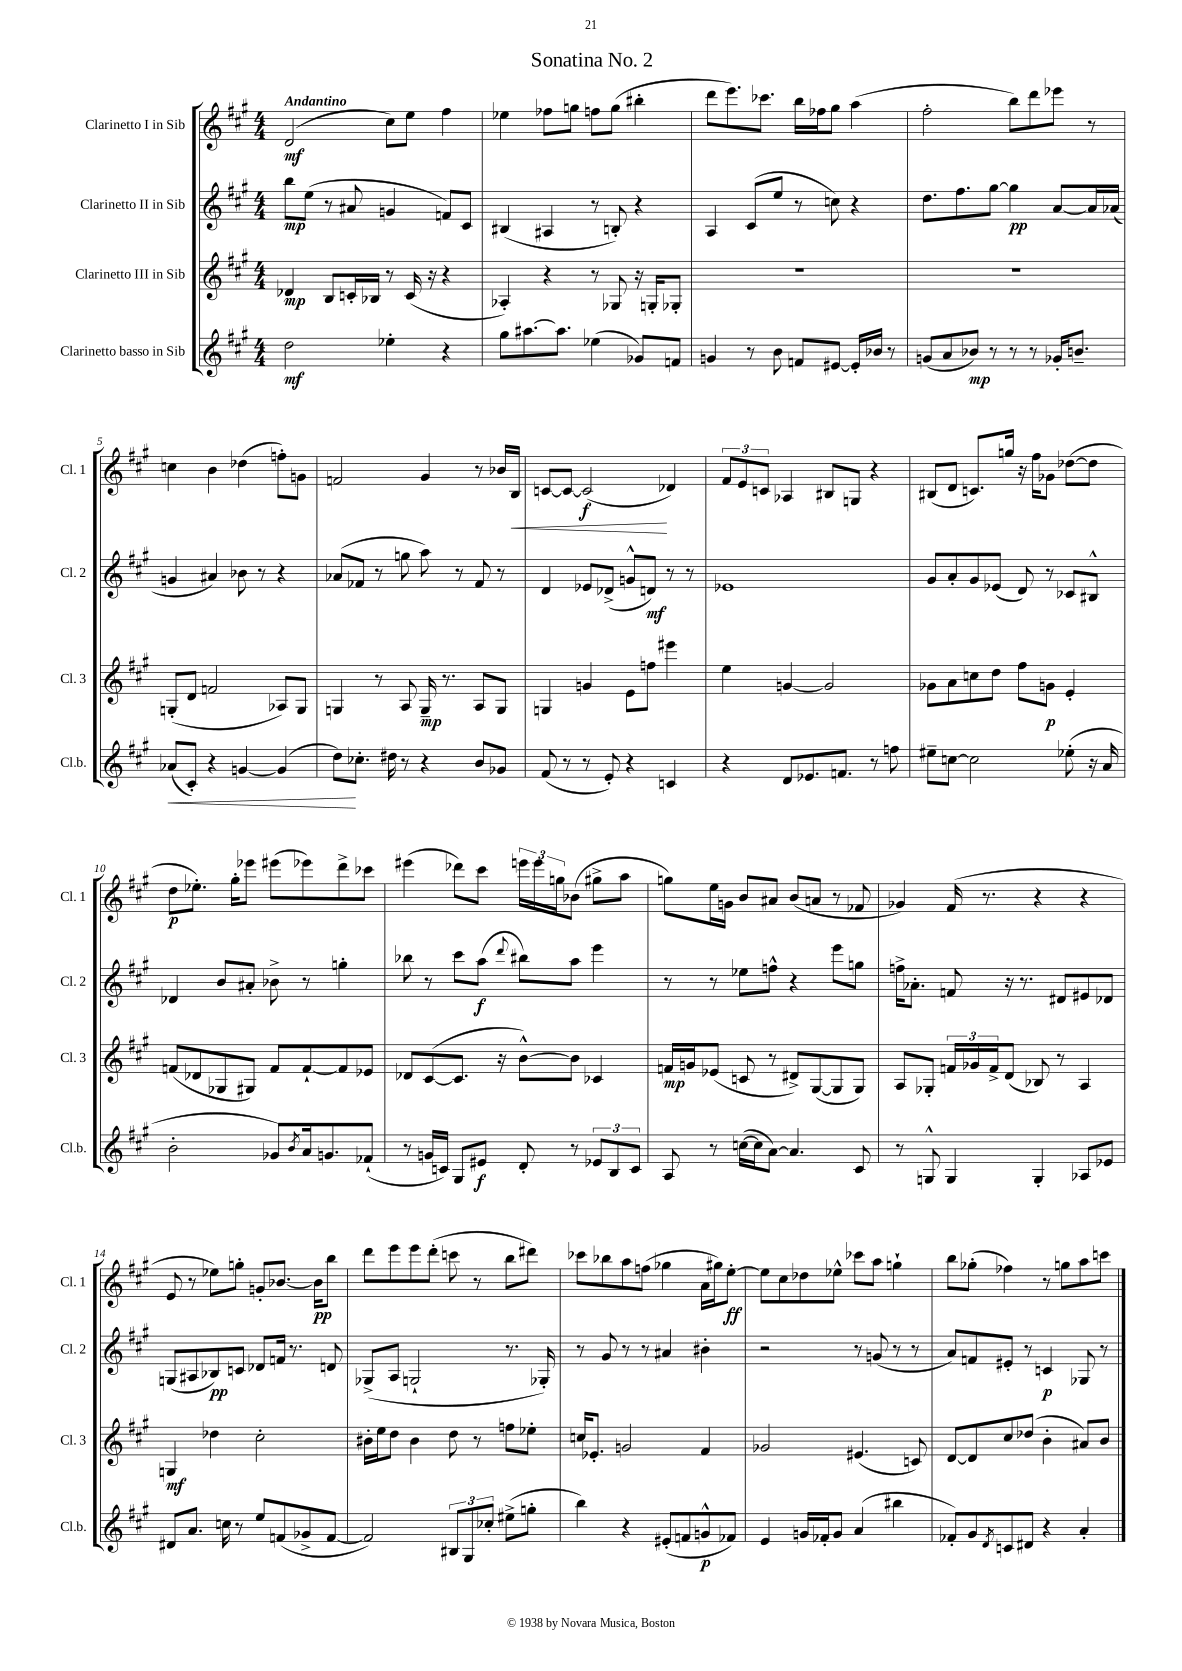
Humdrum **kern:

**kern	**dynam	**kern	**dynam	**kern	**dynam	**kern	**dynam
*part4	*part4	*part3	*part3	*part2	*part2	*part1	*part1
*staff4	*staff4	*staff3	*staff3	*staff2	*staff2	*staff1	*staff1
*I"Clarinetto basso in Sib	*	*I"Clarinetto III in Sib	*	*I"Clarinetto II in Sib	*	*I"Clarinetto I in Sib	*
*I'Cl.b.	*	*I'Cl. 3	*	*I'Cl. 2	*	*I'Cl. 1	*
*clefG2	*	*clefG2	*	*clefG2	*	*clefG2	*
*k[f#c#g#]	*	*k[f#c#g#]	*	*k[f#c#g#]	*	*k[f#c#g#]	*
*M4/4	*	*M4/4	*	*M4/4	*	*M4/4	*
=1	=1	=1	=1	=1	=1	=1	=1
!	!	!	!	!	!	!LO:TX:a:B:t=Andantino	!
2dd\	mf	4d-X/	mp	8bb\L	mp	(2d/	mf
.	.	.	.	(8ee\J	.	.	.
.	.	8B/L	.	8r	.	.	.
.	.	16cn'/L	.	8a#X/	.	.	.
.	.	16B-X/JJ	.	.	.	.	.
4ee-X'\	.	8r	.	4gn/	.	8cc#\L)	.
.	.	(16c/	.	.	.	8ee\J	.
.	.	16r	.	.	.	.	.
4r	.	4r	.	8fn/L)	.	4ff#\	.
.	.	.	.	8c#/J	.	.	.
=2	=2	=2	=2	=2	=2	=2	=2
8gg#\L	.	4A-X'/)	.	(4B#X/	.	4ee-X\	.
[8.aa#X\	.	.	.	.	.	.	.
.	.	4r	.	4A#X/	.	8ff-X\L	.
8.aa#\J]	.	.	.	.	.	.	.
.	.	.	.	.	.	8ggn\J	.
(4ee-X\	.	8r	.	8r	.	8ffn\L	.
.	.	8G-X/	.	8Bn'/)	.	(8gg\J	.
8g-X/L)	.	16r	.	4r	.	4bb#X'\	.
.	.	16Gn'/KL	.	.	.	.	.
8fn/J	.	8G-X'/J	.	.	.	.	.
=3	=3	=3	=3	=3	=3	=3	=3
4gn/	.	1r	.	4A/	.	8ddd\L	.
.	.	.	.	.	.	8.eee\)	.
8r	.	.	.	(8c#/L	.	.	.
.	.	.	.	.	.	8.ccc-X\J	.
8b\	.	.	.	8ee/J	.	.	.
8fn/L	.	.	.	8r	.	16bb\LL	.
.	.	.	.	.	.	16ff-X\J	.
[8e#X/J	.	.	.	8ccn\)	.	8gg#\J	.
16e#'/LL]	.	.	.	4r	.	(4aa\	.
16b-X/JJ	.	.	.	.	.	.	.
8r	.	.	.	.	.	.	.
=4	=4	=4	=4	=4	=4	=4	=4
(8gn/L	.	1r	.	8.dd\L	.	2ff#'\	.
8a/	.	.	.	.	.	.	.
.	.	.	.	8.ff#\	.	.	.
8b-X/J)	mp	.	.	.	.	.	.
8r	.	.	.	[8gg#\J	.	.	.
8r	.	.	.	4gg#\]	pp	8bb\L)	.
8r	.	.	.	.	.	8ddd\	.
16g-X'/KL	.	.	.	[8a/L	.	8eee-X\J	.
8.bn~/J	.	.	.	.	.	.	.
.	.	.	.	16a/L]	.	8r	.
.	.	.	.	(16a-X/JJ	.	.	.
!!LO:LB:g=z
=5	=5	=5	=5	=5	=5	=5	=5
!	!LO:HP:b	!	!	!	!	!	!
(8a-X/L	<	(8Gn'/L	.	4gn/	.	4ccn\	.
8c#'/J)	.	8d/J	.	.	.	.	.
4r	.	2fn/	.	4a#X/)	.	4b\	.
[4gn/	.	.	.	8b-X\	.	(4dd-X\	.
.	.	.	.	8r	.	.	.
(4g/]	.	8A-X/L)	.	4r	.	8ffn'\L)	.
.	.	8G/J	.	.	.	8gn\J	.
=6	=6	=6	=6	=6	=6	=6	=6
8dd\L)	.	4Gn/	.	(8a-X/L	.	2fn/	.
8.cc-X'\J	[	.	.	8f-X/J	.	.	.
.	.	8r	.	8r	.	.	.
16dd#X\	.	.	.	.	.	.	.
8r	.	8A/	.	8ggn\	.	.	.
4r	.	16G~/	mp	8aa\)	.	4g#/	.
.	.	8.r	.	.	.	.	.
.	.	.	.	8r	.	.	.
8b/L	.	8A/L	.	8f-/	.	8r	.
8g-X/J	.	8G/J	.	8r	.	16b-X/LL	.
!	!	!	!	!	!	!	!LO:HP:b
.	.	.	.	.	.	16B/JJ	<
=7	=7	=7	=7	=7	=7	=7	=7
(8f#/	.	4Gn/	.	4d/	.	[8cn/L	.
8r	.	.	.	.	.	8c/J_	.
8r	.	4gn/	.	8e-X/L	.	(2c/]	f
8e'/)	.	.	.	(8d-X^/J	.	.	.
4r	.	8e\L	.	8gn^^/L	.	.	.
.	.	8ffn\J	.	8dn/J)	mf	.	.
4cn/	.	4eee#X\	.	8r	.	4d-X/)	[
.	.	.	.	8r	.	.	.
=8	=8	=8	=8	=8	=8	=8	=8
4r	.	4ee\	.	1e-X	.	12f#/L	.
.	.	.	.	.	.	12e/	.
.	.	.	.	.	.	12cn/J	.
8d/L	.	[4gn/	.	.	.	4A-X/	.
8.e-X/	.	.	.	.	.	.	.
.	.	2g/]	.	.	.	8B#X/L	.
8.fn/J	.	.	.	.	.	.	.
.	.	.	.	.	.	8Gn/J	.
8r	.	.	.	.	.	4r	.
8ffn\	.	.	.	.	.	.	.
=9	=9	=9	=9	=9	=9	=9	=9
8ee#X~\L	.	8g-X\L	.	8g#/L	.	(8B#X/L	.
[8ccn\J	.	8a\	.	8a'/	.	8d/J	.
2cc\]	.	8ccn\	.	8g#/	.	8.cn/L)	.
.	.	8dd\J	.	(8e-X/J	.	.	.
.	.	.	.	.	.	16ggn/Jk	.
.	.	8ff#\L	.	8d/)	.	16r	.
.	.	.	.	.	.	16ff#\KL	.
.	.	8gn\J	p	8r	.	8g-X\J	.
(8ee-X'\	.	4e'/	.	8c-X/L	.	([8dd-X\L	.
16r	.	.	.	8B#X^^/J	.	8dd-\J]	.
16a/	.	.	.	.	.	.	.
!!LO:LB:g=z
=10	=10	=10	=10	=10	=10	=10	=10
2b'\	.	(8fn/L	.	4d-X/	.	8dd\L	p
.	.	8d-X/	.	.	.	8.ee-X'\J)	.
.	.	8G-X/	.	8b/L	.	.	.
.	.	.	.	.	.	16gg#'\KL	.
.	.	8G#X/J)	.	8a#X'/J	.	8eee-X\J	.
8g-X/L)	.	8f/L	.	8b-X^\	.	(8eee#X\L	.
8qb/	.	.	.	.	.	.	.
16a/k	.	[8f`/	.	8r	.	8eee-X\)	.
8.gn/	.	.	.	.	.	.	.
.	.	8f/]	.	4ggn'\	.	8ddd^\	.
(8f-X`/J	.	8e-X/J	.	.	.	8ccc-X\J	.
=11	=11	=11	=11	=11	=11	=11	=11
8r	.	8d-X/L	.	8bb-X\	.	(4eee#X\	.
16gn/LL	.	([8c#/	.	8r	.	.	.
16cn/JJ)	.	.	.	.	.	.	.
8G#/L	.	8.c#/J]	.	8ccc#\L	.	8ddd-X\L)	.
8e#X/J	f	.	.	(8aa\J	f	8ccc#\J	.
.	.	16r	.	.	.	.	.
.	.	.	.	8qqddd/	.	.	.
8d'/	.	[8b^^\L)	.	8bb#X\L)	.	24eeen\LL	.
.	.	.	.	.	.	24eee\	.
.	.	.	.	.	.	24ggn\J	.
8r	.	8b\J]	.	8aa\J	.	(8b-X\J	.
12e-X/L	.	4c-X/	.	4eee\	.	8gg#X^\L	.
12B/	.	.	.	.	.	.	.
.	.	.	.	.	.	8aa\J	.
12c/J	.	.	.	.	.	.	.
=12	=12	=12	=12	=12	=12	=12	=12
8A/	.	16fn/LL	mp	8r	.	8ggn\L)	.
.	.	16gn/J	.	.	.	.	.
8r	.	(8e-X/J	.	8r	.	16ee\L	.
.	.	.	.	.	.	16gn\JJ	.
([16ccn\LL	.	8cn/	.	8ee-X\L	.	8b/L	.
16cc\J]	.	.	.	.	.	.	.
[8a\J)	.	8r	.	8ffn^^\J	.	8a#X/J	.
4.a/]	.	8d#X^/L)	.	4r	.	(8b/L	.
.	.	([8G#/	.	.	.	8an/J	.
.	.	8G#/]	.	8eee\L	.	8r	.
8c#/	.	8G#/J)	.	8ggn\J	.	8f-X/	.
=13	=13	=13	=13	=13	=13	=13	=13
8r	.	8A/L	.	16ffn^\KL	.	4g-X/)	.
.	.	.	.	8.a-X'\J	.	.	.
8Gn^^/	.	8G-X'/J	.	.	.	.	.
4G/	.	24fn/LL	.	8fn/	.	(16f#/	.
.	.	24g-X/	.	.	.	.	.
.	.	.	.	.	.	8.r	.
.	.	24f^/J	.	.	.	.	.
.	.	(8d/J	.	16r	.	.	.
.	.	.	.	8.r	.	.	.
4G'/	.	8B-X/)	.	.	.	4r	.
.	.	8r	.	8d#X/L	.	.	.
8A-X/L	.	4A/	.	8e#X/	.	4r	.
8e-X/J	.	.	.	8d-X/J	.	.	.
!!LO:LB:g=z
=14	=14	=14	=14	=14	=14	=14	=14
8d#X/L	.	4Gn/	mf	(8Gn/L	.	8e/	.
8.a/J	.	.	.	8A#X/	.	8r	.
.	.	4dd-X\	.	8B-X/)	pp	8ee-X\L)	.
16ccn\	.	.	.	.	.	.	.
8r	.	.	.	8cn/J	.	8ggn'\J	.
8ee/L	.	2cc#'\	.	8d-X/L	.	8gn'/L	.
(8fn/	.	.	.	16fn/Jk	.	[8.b-X/J	.
.	.	.	.	8.r	.	.	.
8g-X^/	.	.	.	.	.	.	.
.	.	.	.	.	.	16b-\KL]	pp
[8f/J	.	.	.	8dn/	.	8bb\J	.
=15	=15	=15	=15	=15	=15	=15	=15
2f/])	.	16b#X'\LL	.	(8G-X^/L	.	8ddd\L	.
.	.	16ee\J	.	.	.	.	.
.	.	8dd\J	.	8A/J	.	8eee\	.
.	.	4b#\	.	2Gn`/	.	8eee\	.
.	.	.	.	.	.	(8ddd'\J	.
12B#X/L	.	8dd\	.	.	.	8cccn\	.
12G#/	.	.	.	.	.	.	.
.	.	8r	.	.	.	8r	.
12cc-X'/J	.	.	.	.	.	.	.
(8ee#X^\L	.	8ffn\L	.	8.r	.	8bb\L	.
8ggn'\J	.	8ee-X'\J	.	.	.	8ddd#X\J)	.
.	.	.	.	16G-X'/)	.	.	.
=16	=16	=16	=16	=16	=16	=16	=16
4bb\)	.	16ccn/KL	.	8r	.	8ccc-X\L	.
.	.	8.e-X'/J	.	.	.	.	.
.	.	.	.	8g#/	.	8bb-X\	.
4r	.	2gn/	.	8r	.	8aa\	.
.	.	.	.	8r	.	(8ffn\J	.
(8e#X'/L	.	.	.	4a#X/	.	4gg-X\	.
8fn/	.	.	.	.	.	.	.
8gn^^/	p	4f#/	.	4b#X'\	.	16a\LL	.
.	.	.	.	.	.	16gg#X\J)	.
8f-X/J)	.	.	.	.	.	[8ee'\J	ff
=17	=17	=17	=17	=17	=17	=17	=17
4e/	.	2g-X/	.	2r	.	8ee\L]	.
.	.	.	.	.	.	8cc#\	.
16gn/LL	.	.	.	.	.	8dd-X\	.
16f-X'/J	.	.	.	.	.	.	.
8g/J	.	.	.	.	.	8ee-X^^\J	.
(4a/	.	(4.e#X/	.	8r	.	8ccc-X\L	.
.	.	.	.	(8gn/	.	8aa\J	.
4bb#X\	.	.	.	8r	.	4ggn`\	.
.	.	8cn/)	.	8r	.	.	.
=18	=18	=18	=18	=18	=18	=18	=18
8f-X'/L)	.	[8d/L	.	8a/L)	.	8bb\L	.
8g#/	.	8d/]	.	8fn/	.	(8gg-X'\J	.
8qd/	.	.	.	.	.	.	.
8cn/	.	8cc#/	.	8e#X'/J	.	4ff-X\)	.
8d#X/J	.	(8dd-X/J	.	8r	.	.	.
4r	.	4b'\	.	4cn/	p	8r	.
.	.	.	.	.	.	8ggn\L	.
4a'/	.	8a#X/L)	.	8G-X/	.	8aa\	.
.	.	8b/J	.	8r	.	8cccn\J	.
==	==	==	==	==	==	==	==
*-	*-	*-	*-	*-	*-	*-	*-
